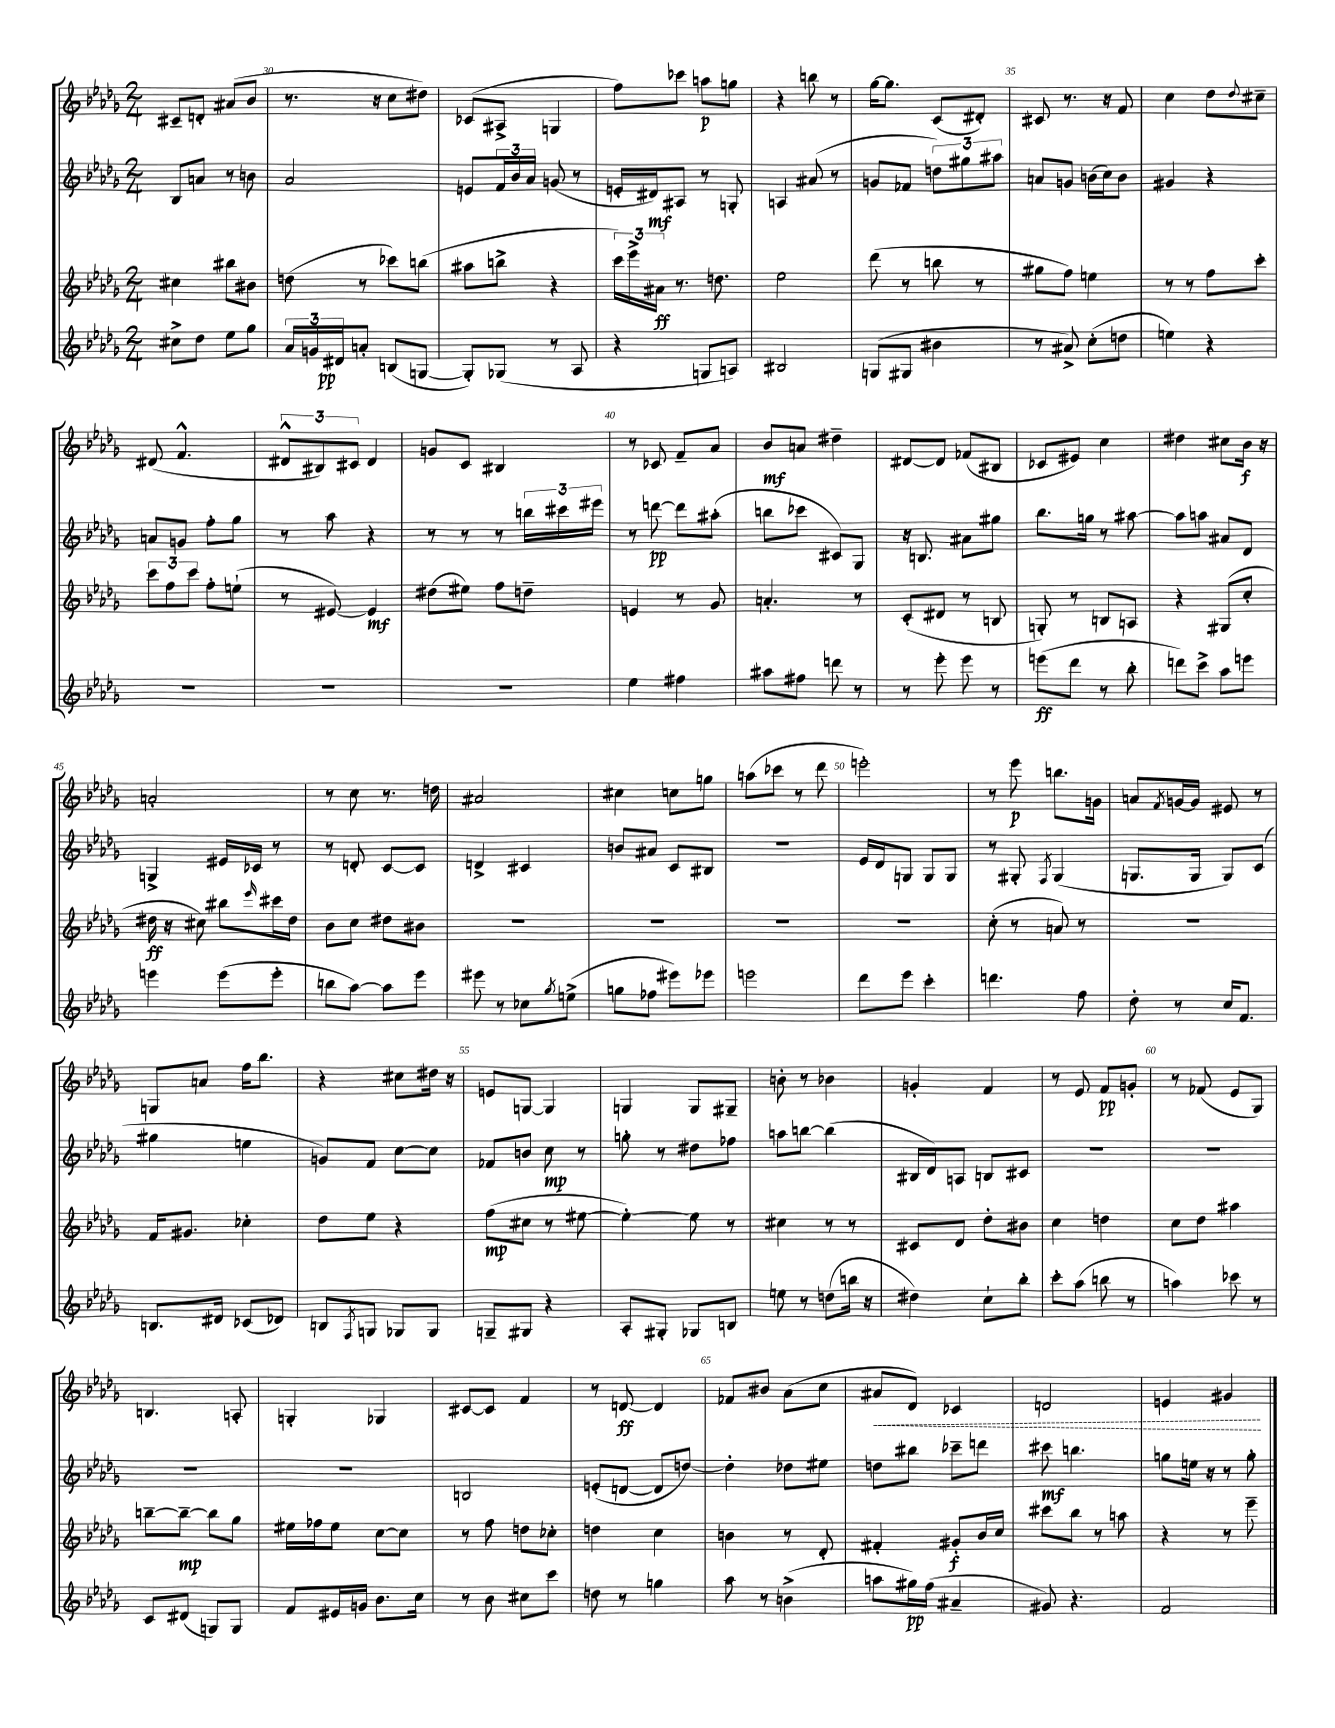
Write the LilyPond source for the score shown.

<<
\new StaffGroup <<
\new Staff = "s0" {
    \clef treble \key des \major \numericTimeSignature \time 2/4
    cis'8-- d'8-. ais'8( bes'8 |
    r8. r16 c''8 dis''8) |
    ces'8( ais8-> g4 |
    f''8) ces'''8 a''8\p g''8 |
    r4 b''8 r8 |
    ges''16~ ges''8. c'8( dis'8-.) |
    cis'8 r8. r16 f'8 |
    c''4 des''8 \appoggiatura { des''8 } cis''8-- |
    dis'8( f'4.-^ |
    \tuplet 3/2 { dis'8-^ bis8) cis'8 } dis'4 |
    g'8 c'8 bis4 |
    r8 ces'8 f'8-- aes'8 |
    bes'8\mf a'8 dis''4-- |
    dis'8~ dis'8 fes'8( bis8 |
    ces'8 eis'8) c''4 |
    dis''4 cis''8 bes'16\f r16 |
    a'2-. |
    r8 c''8 r8. d''16 |
    ais'2 |
    cis''4 c''8 g''8 |
    a''8( ces'''8 r8 des'''8 |
    e'''2-.) |
    r8 ees'''8\p b''8. g'16 |
    a'8 \acciaccatura { f'8 } g'16~ g'16 eis'8 r8 |
    g8 a'8 f''16 bes''8. |
    r4 cis''8 dis''16 r16 |
    e'8 g8~ g4 |
    g4 g8 gis8-- |
    b'8-. r8 bes'4 |
    g'4-. f'4 |
    r8 ees'8 f'8\pp g'8-. |
    r8 fes'8( ees'8 ges8) |
    b4. a8-. |
    g4-. ges4 |
    cis'8~ cis'8 f'4 |
    r8 d'8~\ff d'4 |
    fes'8 bis'8 aes'8( c''8 |
    \once \override Hairpin.style = #'dashed-line ais'8\< des'8) ces'4 |
    d'2 |
    e'4 gis'4\! \bar "|." |
}
\new Staff = "s1" {
    \clef treble \key des \major \numericTimeSignature \time 2/4
    bes8 a'8 r8 b'8 |
    aes'2 |
    e'8 \tuplet 3/2 { f'16 bes'16 aes'16 } g'8( r8 |
    e'16-. dis'16\mf) ais8 r8 g8-. |
    a4 ais'8( r8 |
    g'8 fes'8 \tuplet 3/2 { d''8) gis''8 ais''8 } |
    a'8 g'8 b'16( c''16) b'8 |
    gis'4 r4 |
    a'8 g'8 f''8-. ges''8 |
    r8 aes''8 r4 |
    r8 r8 r8 \tuplet 3/2 { b''16 cis'''16 eis'''16 } |
    r8 d'''8~\pp d'''8 ais''8-.( |
    b''8 ces'''8 cis'8) ges8 |
    r16 b8. ais'8 gis''8 |
    bes''8. g''16 r8 ais''8~ |
    ais''8 a''8 ais'8 des'8 |
    g4-> eis'16 ces'16 r8 |
    r8 d'8-. c'8~ c'8 |
    d'4-> cis'4 |
    b'8 ais'8 c'8 bis8 |
    R2 |
    ees'16 des'16 g8 g8 g8 |
    r8 gis8-. \acciaccatura { f8 } gis4( |
    g8. g16 g8) c'8( |
    gis''4 e''4 |
    g'8) f'8 c''8~ c''8 |
    fes'8 b'8 c''8\mp r8 |
    g''8-. r8 dis''8 fes''8 |
    a''8 b''8~ b''4( |
    bis16 des'16) a8 b8 cis'8 |
    R2 |
    R2 |
    R2 |
    R2 |
    b2 |
    e'8-.( d'8~ d'8 d''8~) |
    d''4-. des''8 eis''8 |
    d''8 bis''8 ces'''8-- d'''8 |
    cis'''8\mf b''4. |
    g''8 e''16 r16 r8 g''8-. \bar "|." |
}
\new Staff = "s2" {
    \clef treble \key des \major \numericTimeSignature \time 2/4
    cis''4 bis''8 bis'8 |
    d''8( r8 ces'''8) b''8( |
    ais''8 b''8-> r4 |
    \tuplet 3/2 { c'''16) ees'''16-> ais'16\ff } r8. d''8. |
    ees''2 |
    des'''8( r8 b''8 r8 |
    gis''8 f''8) e''4 |
    r8 r8 f''8 c'''8-. |
    \tuplet 3/2 { c'''8 f''8 c'''8 } f''8-. e''8-!( |
    r8 eis'8~) eis'4\mf |
    dis''8( eis''8) f''8 d''8-- |
    e'4 r8 ges'8 |
    a'4.-. r8 |
    c'8-.( dis'8 r8 b8 |
    g8-.) r8 b8 a8 |
    r4 gis8( c''8-. |
    dis''16\ff r16 cis''8) bis''8 \grace { ees'''16 } cis'''16 dis''16 |
    bes'8 c''8 dis''8 bis'8 |
    R2 |
    R2 |
    R2 |
    R2 |
    c''8-.( r8 a'8) r8 |
    r2 |
    f'16 gis'8. ces''4-. |
    des''8 ees''8 r4 |
    f''8\mp( cis''8 r8 eis''8~ |
    eis''4~-.) eis''8 r8 |
    cis''4 r8 r8 |
    cis'8 des'8 des''8-. bis'8 |
    c''4 d''4 |
    c''8 des''8 ais''4 |
    b''8~-- b''8~--\mp b''8 ges''8 |
    eis''16 fes''16 eis''8 c''8~ c''8 |
    r8 f''8 d''8 ces''8-. |
    d''4 c''4 |
    b'4 r8 des'8-. |
    fis'4-. gis'8-.\f bes'16 c''16 |
    cis'''8 bes''8 r8 a''8 |
    r4 r8 ees'''8-- \bar "|." |
}
\new Staff = "s3" {
    \clef treble \key des \major \numericTimeSignature \time 2/4
    cis''8-> des''8 ees''8 ges''8 |
    \tuplet 3/2 { aes'16 g'16 dis'16\pp } a'8-. b8( g8~ |
    g8-.) ges8( r8 aes8 |
    r4 g8 a8) |
    bis2 |
    g8( gis8 bis'4 |
    r8 ais'8->) c''8-.( d''8 |
    e''4) r4 |
    R2 |
    R2 |
    R2 |
    ees''4 fis''4 |
    ais''8 fis''8 d'''8 r8 |
    r8 ees'''8-. ees'''8 r8 |
    e'''8\ff( des'''8 r8 bes''8-. |
    d'''8) c'''8-> aes''8 e'''8 |
    e'''4 e'''8( e'''8-. |
    b''8 aes''8~) aes''8 ees'''8 |
    eis'''8 r8 ces''8 \acciaccatura { ges''8 } e''8->( |
    g''8 fes''8 eis'''8) ees'''8 |
    e'''2 |
    des'''8 ees'''8 c'''4-. |
    d'''4. f''8 |
    des''8-. r8 c''16 f'8. |
    b8. dis'16 ces'8( des'8) |
    b8 \acciaccatura { f8 } g8 ges8 ges8 |
    g8-- gis8 r4 |
    aes8-. gis8-. ges8 b8 |
    e''8 r8 d''8( b''16 r16 |
    dis''4) c''8-! bes''8-. |
    c'''8-. aes''8( b''8 r8 |
    a''4) ces'''8 r8 |
    c'8 dis'8( g8) g8 |
    f'8 eis'16 g'16 bes'8. c''16 |
    r8 bes'8 cis''8 c'''8 |
    d''8 r8 g''4 |
    aes''8 r8 b'4->( |
    a''8 gis''16\pp) f''16( ais'4-- |
    gis'8) r4. |
    f'2 \bar "|." |
}
>>
>>
\layout { \context { \Score currentBarNumber = #29 \override BarNumber.break-visibility = ##(#f #t #t) barNumberVisibility = #(every-nth-bar-number-visible 5) } }
